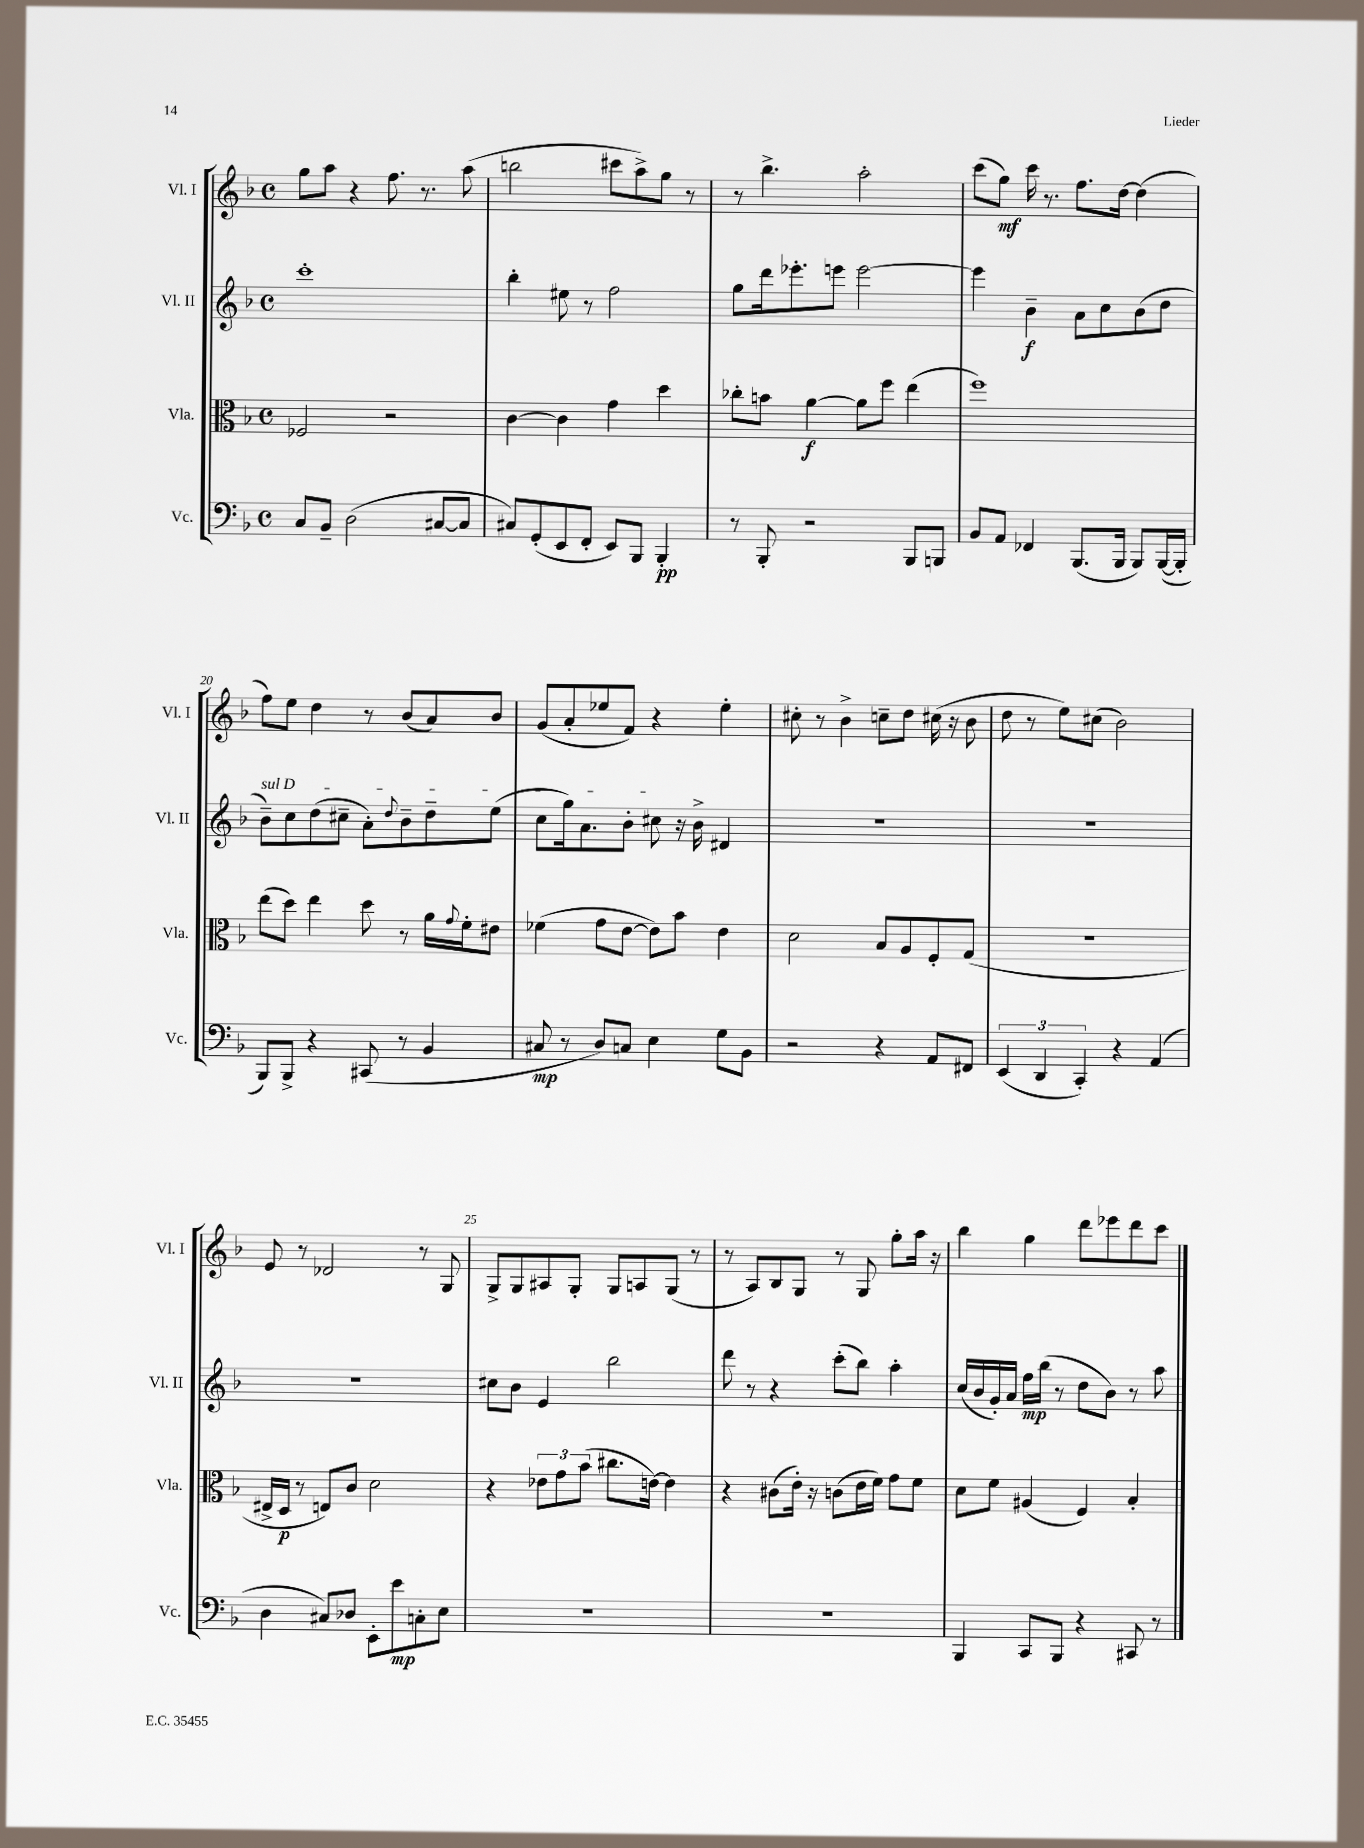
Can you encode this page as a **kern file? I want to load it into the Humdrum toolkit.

**kern	**dynam	**kern	**dynam	**kern	**dynam	**kern	**dynam
*part4	*part4	*part3	*part3	*part2	*part2	*part1	*part1
*staff4	*staff4	*staff3	*staff3	*staff2	*staff2	*staff1	*staff1
*I"Vc.	*	*I"Vla.	*	*I"Vl. II	*	*I"Vl. I	*
*I'Vc.	*	*I'Vla.	*	*I'Vl. II	*	*I'Vl. I	*
*clefF4	*	*clefC3	*	*clefG2	*	*clefG2	*
*k[b-]	*	*k[b-]	*	*k[b-]	*	*k[b-]	*
*M4/4	*	*M4/4	*	*M4/4	*	*M4/4	*
*met(c)	*	*met(c)	*	*met(c)	*	*met(c)	*
=16	=16	=16	=16	=16	=16	=16	=16
8C/L	.	2F-X/	.	1ccc'	.	8gg\L	.
8BB-~/J	.	.	.	.	.	8aa\J	.
(2D\	.	.	.	.	.	4r	.
.	.	2r	.	.	.	8.ff\	.
.	.	.	.	.	.	8.r	.
[8C#X/L	.	.	.	.	.	.	.
8C#/J]	.	.	.	.	.	(8aa\	.
=17	=17	=17	=17	=17	=17	=17	=17
8C#X/L)	.	[4c\	.	4bb-'\	.	2bbn\	.
(8GG'/	.	.	.	.	.	.	.
8EE/	.	4c\]	.	8ee#X\	.	.	.
8FF'/J	.	.	.	8r	.	.	.
8EE/L)	.	4g\	.	2ff\	.	8ccc#X\L	.
8BBB-/J	.	.	.	.	.	8aa^\)	.
4BBB-'/	pp	4dd\	.	.	.	8gg\J	.
.	.	.	.	.	.	8r	.
=18	=18	=18	=18	=18	=18	=18	=18
8r	.	8cc-X'\L	.	8gg\L	.	8r	.
8BBB-'/	.	8bn\J	.	16ddd\k	.	4.bb-^\	.
.	.	.	.	8.eee-X'\	.	.	.
2r	.	[4a\	f	.	.	.	.
.	.	.	.	8eeen\J	.	.	.
.	.	8a\L]	.	[2eee\	.	2aa'\	.
.	.	8ff\J	.	.	.	.	.
8BBB-/L	.	(4ee\	.	.	.	.	.
8BBBn/J	.	.	.	.	.	.	.
=19	=19	=19	=19	=19	=19	=19	=19
8BB-/L	.	1ff)	.	4eee\]	.	(8ccc\L	.
8AA/J	.	.	.	.	.	8gg\J)	mf
4FF-X/	.	.	.	4b-~\	f	16ccc\	.
.	.	.	.	.	.	8.r	.
(8.BBB-/L	.	.	.	8a\L	.	8.ff\L	.
.	.	.	.	8cc\	.	.	.
16BBB-/Jk	.	.	.	.	.	[16dd\Jk	.
8BBB-/L)	.	.	.	(8b-\	.	(4dd\]	.
([16BBB-/L	.	.	.	8dd\J	.	.	.
16BBB-'/JJ]	.	.	.	.	.	.	.
!!LO:LB:g=z
=20	=20	=20	=20	=20	=20	=20	=20
!	!	!	!	!LO:TX:a:i:t=sul D	!	!	!
8BBB-/L)	.	(8ee\L	.	8b-~\L)	.	8ff\L)	.
8BBB-^/J	.	8dd\J)	.	8cc\	.	8ee\J	.
4r	.	4ee\	.	(8dd\	.	4dd\	.
.	.	.	.	8cc#X~\J	.	.	.
(8CC#X/	.	8dd\	.	8a'\L)	.	8r	.
.	.	.	.	8qqdd/	.	.	.
8r	.	8r	.	8b-~\	.	(8b-/L	.
4BB-/	.	16a\LL	.	8dd~\	.	8a/)	.
.	.	8qqg/	.	.	.	.	.
.	.	16f'\J	.	.	.	.	.
.	.	8e#X\J	.	(8ee\J	.	8b-/J	.
=21	=21	=21	=21	=21	=21	=21	=21
8C#X/	mp	(4f-X\	.	8cc\L	.	(8g/L	.
8r	.	.	.	16gg\k)	.	8a'/	.
.	.	.	.	8.a\	.	.	.
8D/L)	.	8g\L	.	.	.	8ee-X/	.
8Cn/J	.	[8e\J	.	8b-'\J	.	8f/J)	.
4E\	.	8e\L])	.	8cc#X\	.	4r	.
.	.	8b-\J	.	16r	.	.	.
.	.	.	.	16b-^\	.	.	.
8G\L	.	4e\	.	4d#X/	.	4ee-'\	.
8BB-\J	.	.	.	.	.	.	.
=22	=22	=22	=22	=22	=22	=22	=22
2r	.	2d\	.	1r	.	8cc#X'\	.
.	.	.	.	.	.	8r	.
.	.	.	.	.	.	4b-^\	.
4r	.	8B-/L	.	.	.	8ccn~\L	.
.	.	8A/	.	.	.	8dd\J	.
8AA/L	.	8F'/	.	.	.	(16cc#X\	.
.	.	.	.	.	.	16r	.
8FF#X/J	.	(8G/J	.	.	.	8b-\	.
=23	=23	=23	=23	=23	=23	=23	=23
(6EE/	.	1r	.	1r	.	8dd\	.
.	.	.	.	.	.	8r	.
6DD/	.	.	.	.	.	.	.
.	.	.	.	.	.	8ee\L)	.
6CC'/)	.	.	.	.	.	.	.
.	.	.	.	.	.	(8cc#X\J	.
4r	.	.	.	.	.	2b-\)	.
(4AA/	.	.	.	.	.	.	.
!!LO:LB:g=z
=24	=24	=24	=24	=24	=24	=24	=24
4D\	.	16E#X^/LL	.	1r	.	8e/	.
.	.	16D/JJ	p	.	.	.	.
.	.	8r	.	.	.	8r	.
8C#X/L)	.	8En/L)	.	.	.	2d-X/	.
8D-X/J	.	8c/J	.	.	.	.	.
8EE'\L	.	2d\	.	.	.	.	.
8e\	mp	.	.	.	.	.	.
8Cn'\	.	.	.	.	.	8r	.
8E\J	.	.	.	.	.	8G/	.
=25	=25	=25	=25	=25	=25	=25	=25
1r	.	4r	.	8cc#X\L	.	8G^/L	.
.	.	.	.	8b-\J	.	8G/	.
.	.	12e-X\L	.	4e/	.	8A#X/	.
.	.	12g\	.	.	.	.	.
.	.	.	.	.	.	8G'/J	.
.	.	(12b-\J	.	.	.	.	.
.	.	8.cc#X\L	.	2bb-\	.	8G/L	.
.	.	.	.	.	.	8An/	.
.	.	[16en\Jk)	.	.	.	.	.
.	.	4e\]	.	.	.	(8G/J	.
.	.	.	.	.	.	8r	.
=26	=26	=26	=26	=26	=26	=26	=26
1r	.	4r	.	8ddd\	.	8r	.
.	.	.	.	8r	.	8A/L)	.
.	.	(8c#X\L	.	4r	.	8B-/	.
.	.	16e'\Jk)	.	.	.	8G/J	.
.	.	16r	.	.	.	.	.
.	.	(8cn\L	.	(8ccc'\L	.	8r	.
.	.	16e\L	.	8bb-\J)	.	8G/	.
.	.	16f\JJ)	.	.	.	.	.
.	.	8g\L	.	4aa'\	.	8gg'\L	.
.	.	8f\J	.	.	.	16aa\Jk	.
.	.	.	.	.	.	16r	.
=27	=27	=27	=27	=27	=27	=27	=27
4BBB-/	.	8d\L	.	(16cc/LL	.	4bb-\	.
.	.	.	.	16b-/	.	.	.
.	.	8f\J	.	16g'/)	.	.	.
.	.	.	.	16a/JJ	.	.	.
8CC/L	.	(4A#X/	.	16ff\LL	mp	4gg\	.
.	.	.	.	(16bb-\JJ	.	.	.
8BBB-/J	.	.	.	8r	.	.	.
4r	.	4F/)	.	8dd\L	.	8ddd\L	.
.	.	.	.	8b-\J)	.	8eee-X\	.
8CC#X/	.	4B-'/	.	8r	.	8ddd\	.
8r	.	.	.	8aa\	.	8ccc\J	.
==	==	==	==	==	==	==	==
*-	*-	*-	*-	*-	*-	*-	*-
